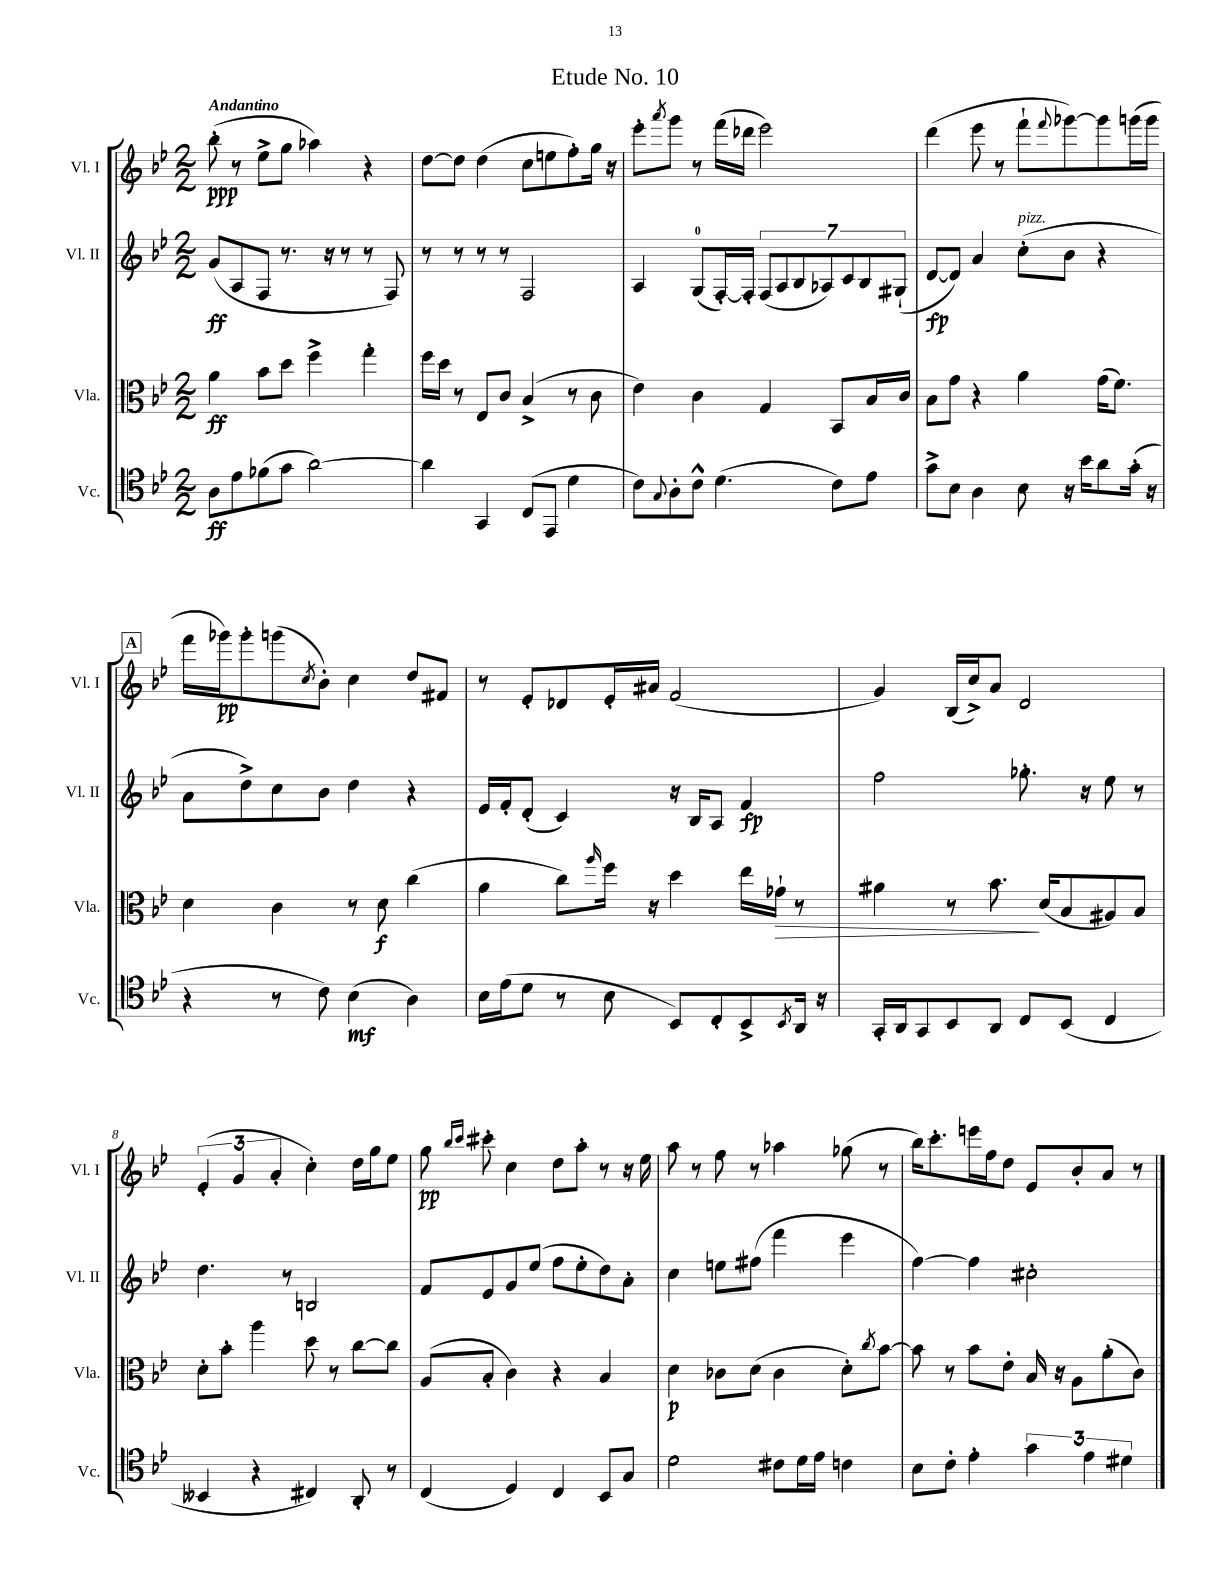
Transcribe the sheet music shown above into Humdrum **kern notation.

**kern	**kern	**kern	**kern
*staff4	*staff3	*staff2	*staff1
*clefC4	*clefC3	*clefG2	*clefG2
*k[b-e-]	*k[b-e-]	*k[b-e-]	*k[b-e-]
*M2/2	*M2/2	*M2/2	*M2/2
8A\L	4a\	(8g/L	(8bb-'\
8e-\	.	8A/	8r
(8f-\	8b-\L	8F/J	8ee-^\L
8g\J	8dd\J	8.r	8gg\J
[2a\)	4ff^\	.	4aa-\)
.	.	16r	.
.	.	8r	.
.	4gg'\	8r	4r
.	.	8F/)	.
=	=	=	=
4a\]	16ff\LL	8r	[8dd\L
.	16dd\JJ	.	.
.	8r	8r	8dd\]J
4GG/	8E-/L	8r	(4dd\
.	8c/J	8r	.
(8C/L	(4B-^/	2F/	8cc\L
8EE-/J	.	.	8ee\
4d\	8r	.	8ff'\)
.	8c\	.	16gg\Jk
.	.	.	16r
=	=	=	=
8c\L)	4e-\)	4A/	8eee-'\L
8qqG/	.	.	8qaaa/
8A'\	.	.	8ggg\J
8c^^\J	4c\	(8G/L	8r
(4.d\	.	[16F'/L)	(16fff\LL
.	.	16F'/]JJ	16ddd-\JJ
.	4G/	(14F/L	2eee-\)
.	.	14A/	.
.	.	14B-/	.
.	.	14A-/)	.
8c\L)	8BB-/L	.	.
.	.	14c/	.
.	.	14B-/	.
8e-\J	16B-/L	.	.
.	.	(14G#`/J	.
.	16c/JJ	.	.
=	=	=	=
8g^\L	8B-\L	[8d/L	(4ddd\
8B-\J	8g\J	8d/]J)	.
4A\	4r	4a/	8eee-\
.	.	.	8r
8B-\	4a\	(8cc'\L	8fff`\L
.	.	.	8qqfff/
16r	.	8b-\J	[8ggg-\)
16b-\LK	.	.	.
8a\	(16g\LK	4r	8ggg-\]
.	8.f\J)	.	.
(16g'\Jk	.	.	(16ggg\L
16r	.	.	16ggg\JJ
=	=	=	=
4r	4d\	8a\L	16fff\LL
.	.	.	16ggg-\J)
.	.	8dd^\)	8ggg-'\
8r	4c\	8cc\	(8ggg\
.	.	.	8qcc/
8c\)	.	8b-\J	8b-'\J)
(4B-\	8r	4dd\	4cc\
.	8d\	.	.
4A\)	(4cc\	4r	8dd/L
.	.	.	8f#/J
=	=	=	=
16B-\LL	4a\	16e-/LL	8r
(16e-\J	.	16f'/J	.
8d\J	.	(8d'/J	8e-'/L
8r	8cc\L)	4c/)	8d-/
.	16qqaa/	.	.
8B-\	16ff\Jk	.	16e-'/L
.	16r	.	16a#/JJ
8BB-/L)	4dd\	16r	(2f/
.	.	16B-/LK	.
8C'/	.	8A/J	.
8BB-^/	16ee-\LL	4f/	.
.	16g-`\JJ	.	.
8qBB-/	.	.	.
16AA/Jk	8r	.	.
16r	.	.	.
=	=	=	=
16GG'/LL	4a#\	2ff\	4g/)
16AA/J	.	.	.
8GG/	.	.	.
8BB-/	8r	.	(16B-/LL
.	.	.	16cc^/J)
8AA/J	8.b-\	.	8a/J
8C/L	.	8.gg-'\	2d/
.	(16d/LK	.	.
(8BB-/J	8B-/	.	.
.	.	16r	.
4C/	8A#/)	8ee-\	.
.	8B-/J	8r	.
=	=	=	=
4BB--/	8d'\L	4.dd\	(6e-'/
.	8b-'\J	.	.
.	.	.	6g/
4r	4aa\	.	.
.	.	.	6a'/
.	.	8r	.
4C#/)	8dd\	2B/	4cc'\)
.	8r	.	.
8AA'/	[8cc\L	.	16dd\LL
.	.	.	16gg\J
8r	8cc\]J	.	8ee-\J
=	=	=	=
(4C/	(8A/L	8f/L	8gg\
.	.	.	16qqbb-/LL
.	.	.	16qqccc/JJ
.	8B-'/J	8e-/	8ccc#'\
4D/)	4c\)	8g/	4cc\
.	.	(8ee-/J	.
4C/	4r	8ff\L	8dd\L
.	.	8ee-'\	8aa'\J
8BB-/L	4B-/	8dd\)	8r
8G/J	.	8a'\J	16r
.	.	.	16ee-\
=	=	=	=
2d\	4d\	4cc\	8aa\
.	.	.	8r
.	8c-\L	8ee\L	8ff\
.	(8d\J	(8ff#\J	8r
8c#\L	4c-\	4fff\	4aa-\
16d\L	.	.	.
16e-\JJ	.	.	.
4c\	8d'\L)	4eee-\	(8gg-\
.	8qcc/	.	.
.	[8b-\J	.	8r
=	=	=	=
8B-\L	8b-\]	[4ff\)	16bb-\LK)
.	.	.	8.ccc'\
8c'\J	8r	.	.
4e-'\	8b-\L	4ff\]	16eee\L
.	.	.	16ff\J
.	8e-'\J	.	8dd\J
6g\	16B-/	2cc#'\	8e-/L
.	16r	.	.
.	8A\L	.	8b-'/
6e-\	.	.	.
.	(8a'\	.	8a/J
6d#\	.	.	.
.	8c\J)	.	8r
==	==	==	==
*-	*-	*-	*-
